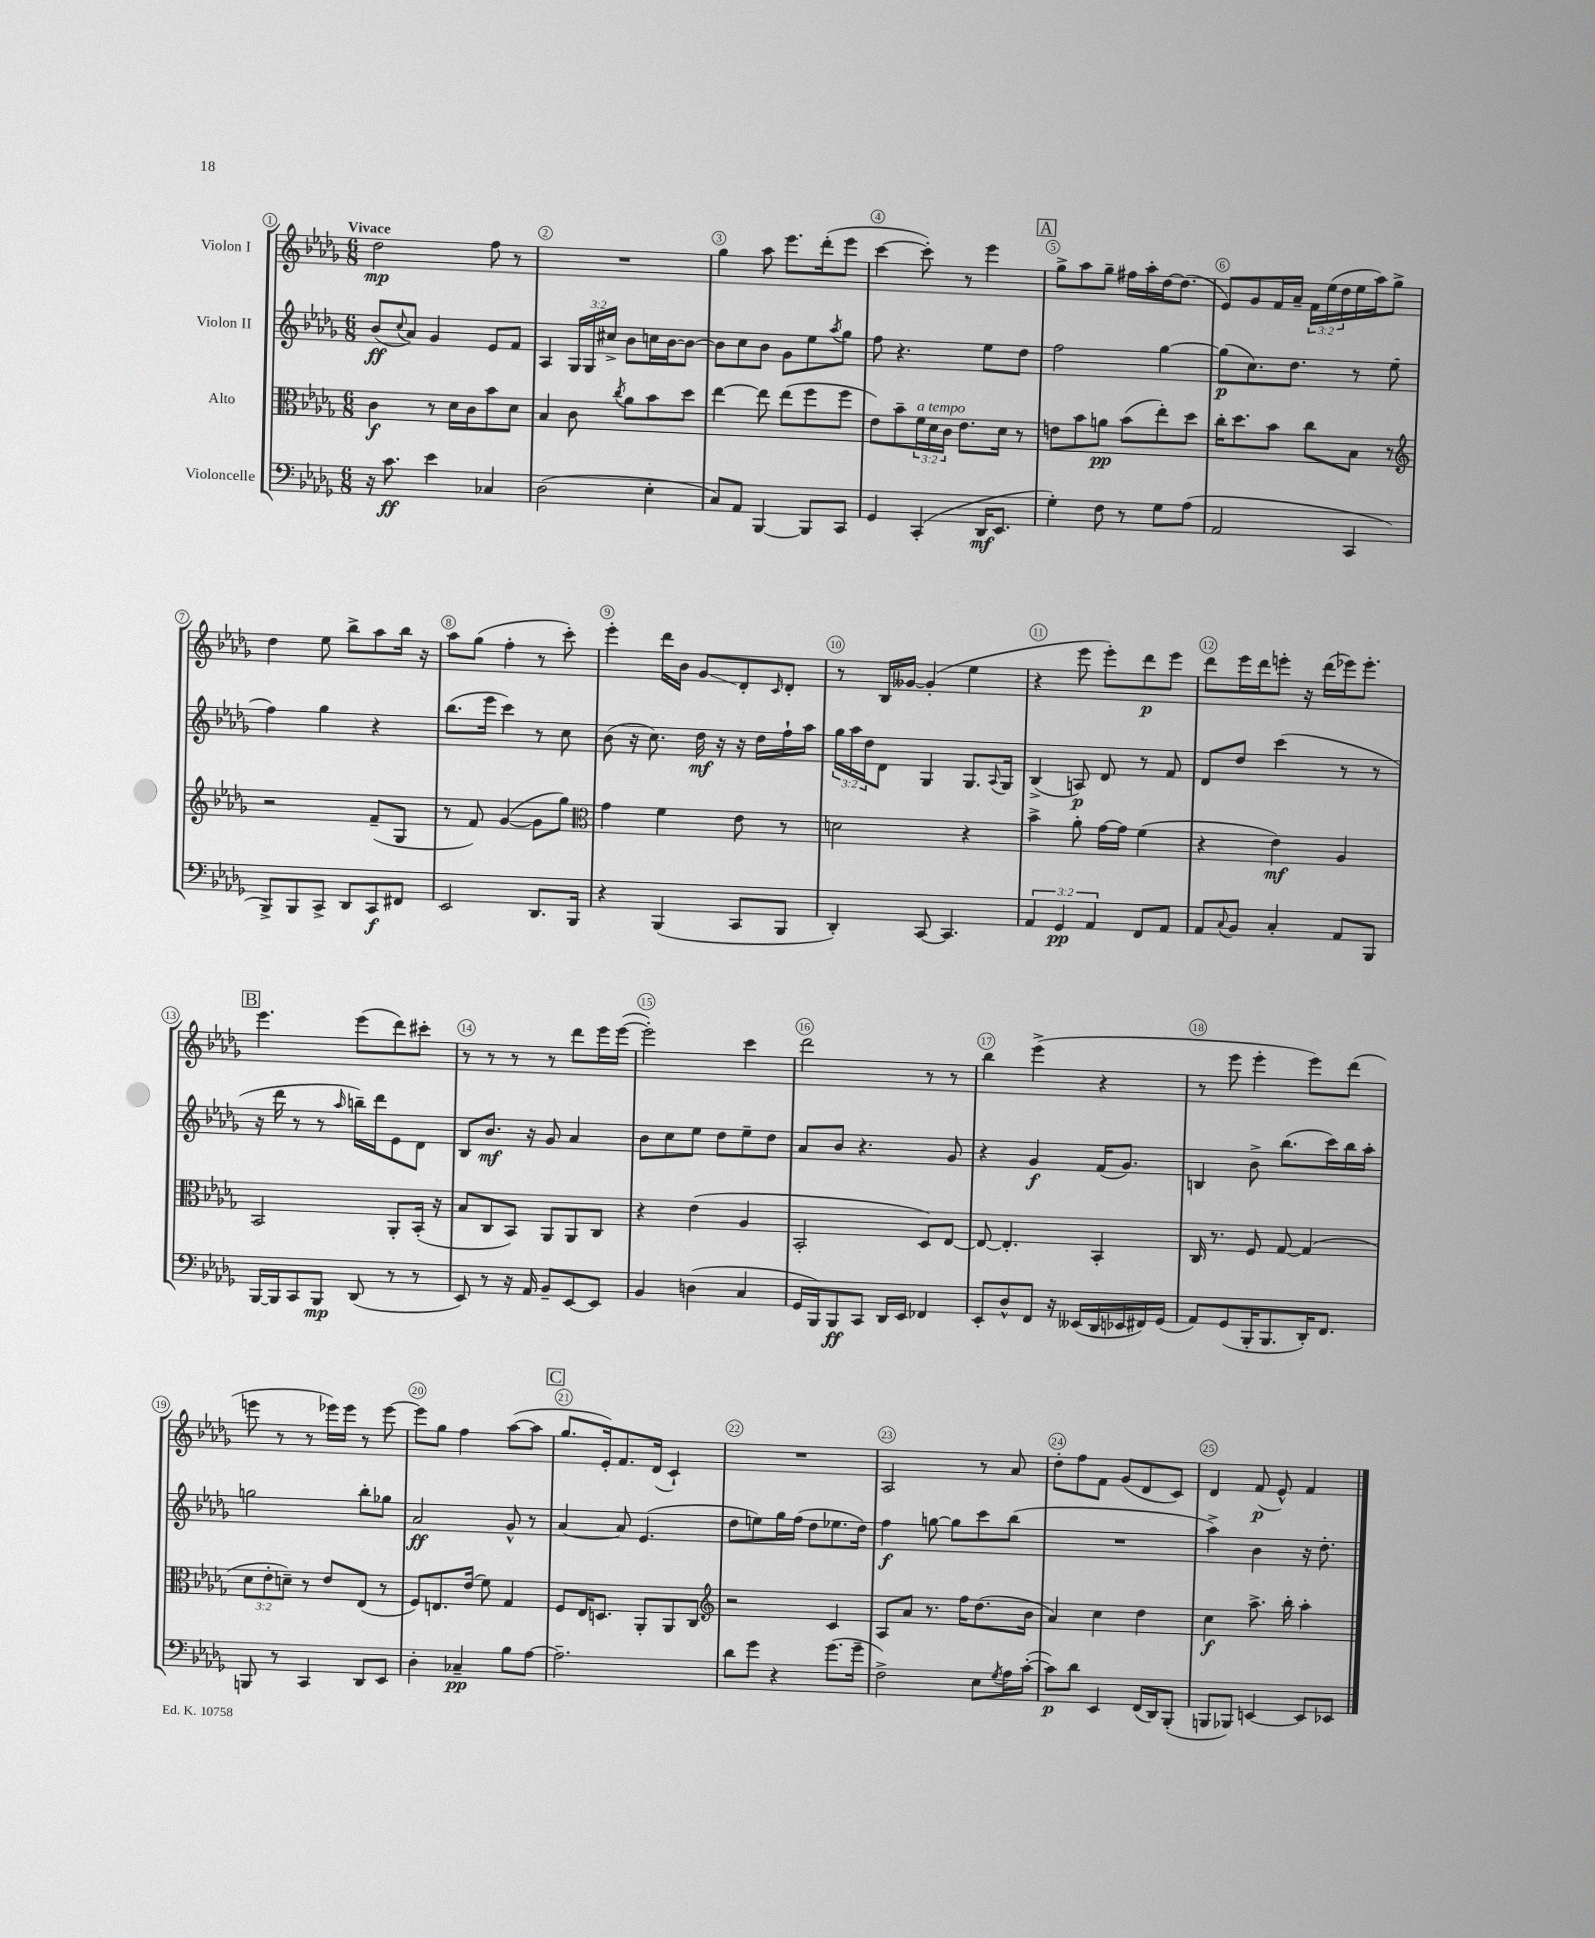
<<
\new StaffGroup <<
\new Staff = "s0" \with { instrumentName = "Violon I" } {
    \clef treble \key des \major \numericTimeSignature \time 6/8 \override Staff.TupletNumber.text = #tuplet-number::calc-fraction-text \tempo "Vivace"
    des''2\mp f''8 r8 |
    R2. |
    ges''4 aes''8 ees'''8. des'''16-.( ees'''8 |
    c'''4~ c'''8-.) r8 ees'''4 |
    \mark \markup { \box "A" } ges''8-> aes''8 ges''8-- fis''16 aes''16-. des''16~ des''8.( |
    ees'8) ges'8 f'16 aes'16-- \tuplet 3/2 { f'16 ees''16( des''16 } ees''16 aes''16) ges''8-> |
    des''4 ees''8 bes''8-> aes''8 bes''16 r16 |
    aes''8 ges''8( f''4-. r8 c'''8-.) |
    ees'''4-. des'''16 bes'16 ges'8\glissando des'8-. \grace { c'16 } des'8-. |
    r8 bes16 geses'16~ geses'4-.( ees''4 |
    r4 ees'''8 ees'''8-.) des'''8\p ees'''8 |
    des'''8 ees'''16 des'''16 e'''8-. r16 des'''16( ees'''16) ees'''8.-. |
    \mark \markup { \box "B" } ees'''4. ees'''8( des'''8) cis'''8-. |
    r8 r8 r8 r8 des'''8 ees'''16 ees'''16~( |
    ees'''2-.) c'''4 |
    des'''2 r8 r8 |
    bes''4 ees'''4->( r4 |
    r8 ees'''8 ees'''4-. ees'''8) des'''8( |
    e'''8 r8 r8 ees'''16) ees'''16 r8 ees'''8~ |
    ees'''8 ges''8 f''4 aes''8~( aes''8 |
    \mark \markup { \box "C" } ges''8. ees'16-.) f'8. des'16( c'4-!) |
    R2. |
    aes2 r8 aes'8 |
    des''8-. f''8 f'8 ges'8( des'8 c'8) |
    des'4 f'8\p( ees'8-^) f'4 \bar "|." |
}
\new Staff = "s1" \with { instrumentName = "Violon II" } {
    \clef treble \key des \major \numericTimeSignature \time 6/8 \override Staff.TupletNumber.text = #tuplet-number::calc-fraction-text
    bes'8\ff( \appoggiatura { c''8 } aes'8) ges'4 ees'8 f'8 |
    aes4 \tuplet 3/2 { ges16 ges16 cis''16-> } bes'8 c''16 bes'16~ bes'8~ |
    bes'8 c''8 bes'8 ges'8 ees''8 \acciaccatura { aes''8 } ges''8 |
    f''8 r4. ees''8 des''8 |
    \mark \markup { \box "A" } f''2 ges''4~ |
    ges''8\p( c''8.) des''8. r8 ees''8( |
    f''4) ges''4 r4 |
    bes''8.( ees'''16 c'''4) r8 c''8 |
    bes'8( r16 c''8.) des''16\mf r16 r16 des''16 f''16-! aes''16 |
    \tuplet 3/2 { ges''16 aes''16 des''16 } des'8 ges4 ges8. \appoggiatura { aes8 } ges16 |
    bes4->( a8\p) des'8 r8 f'8 |
    des'8 des''8 c'''4( r8 r8 |
    \mark \markup { \box "B" } r16 des'''16 r8 r8 \grace { aes''16 } b''16--) des'''16 ees'8 des'8 |
    bes8 bes'8.\mf r16 ges'8 aes'4 |
    bes'8 c''8 ees''8 des''8 ees''8-- des''8 |
    aes'8 bes'8 r4. ges'8 |
    r4 ges'4\f f'16( ges'8.) |
    b4 bes'8-> bes''8.( c'''16) bes''16 aes''16-. |
    g''2 bes''8-. ges''8 |
    aes'2\ff ges'8-^ r8 |
    \mark \markup { \box "C" } aes'4~ aes'8 ees'4.( |
    des''8 e''8) ges''16 f''16( des''8 ees''8. des''16) |
    f''4\f g''8~ g''8 c'''8 bes''8( |
    R2. |
    aes''4->) bes'4 r16 des''8.-. \bar "|." |
}
\new Staff = "s2" \with { instrumentName = "Alto" } {
    \clef alto \key des \major \numericTimeSignature \time 6/8 \override Staff.TupletNumber.text = #tuplet-number::calc-fraction-text
    c'4\f r8 des'16 c'16 bes'8 des'8 |
    bes4 c'8 \acciaccatura { c''8 } aes'8 bes'8 des''8 |
    ees''4~ ees''8 ees''8( f''8 f''8 |
    ees'8) bes'8-- \tuplet 3/2 { f'16^\markup { \italic "a tempo" } des'16 c'16 } ees'8. des'16 r8 |
    \mark \markup { \box "A" } e'8 bes'8 a'8\pp bes'8( ees''8-.) des''8 |
    c''16-. des''8. bes'8 c''8 bes8 r8 |
    \clef treble r2 f'8--( ges8 |
    r8 f'8) ges'4~( ges'8 ges''8) |
    \clef alto ges'4 f'4 ees'8 r8 |
    d'2 r4 |
    bes'4-> aes'8-. ges'16~ ges'16 f'4( |
    r4 ees'4\mf) aes4 |
    \mark \markup { \box "B" } bes,2 aes,8-. bes,16-.( r16 |
    bes8 c8 bes,8) aes,8 aes,8 c8 |
    r4 ees'4( aes4 |
    bes,2-. des8) ees8~ |
    ees8~ ees4.-. bes,4-. |
    c16 r8. f8 ges8~ ges4( |
    \tuplet 3/2 { des'8 ees'8-. d'8--) } r8 ees'8 ees8( r8 |
    f8) e8. ees'16( f'8) ges4 |
    \mark \markup { \box "C" } f8 ees16 d8. aes,8-. aes,8 c8 |
    \clef treble r2 c'4 |
    aes8 aes'8 r8. f''16 des''8.( bes'16 |
    aes'4) c''4 des''4 |
    c''4\f aes''8.-> bes''16-. aes''4-. \bar "|." |
}
\new Staff = "s3" \with { instrumentName = "Violoncelle" } {
    \clef bass \key des \major \numericTimeSignature \time 6/8 \override Staff.TupletNumber.text = #tuplet-number::calc-fraction-text
    r16 c'8.\ff ees'4 ces4 |
    des2( ees4-. |
    c8) aes,8 bes,,4~ bes,,8 c,8 |
    ges,4 c,4-.( des,16\mf ees,8. |
    \mark \markup { \box "A" } ges4-.) f8 r8 ges8 aes8( |
    aes,2 c,4 |
    bes,,8->) bes,,8 c,8-> des,8 c,8\f fis,8 |
    ees,2 des,8. bes,,16 |
    r4 bes,,4( c,8 bes,,8 |
    des,4-.) c,8~ c,4. |
    \tuplet 3/2 { aes,4 ges,4\pp aes,4 } f,8 aes,8 |
    aes,8 \appoggiatura { c8 } bes,8 c4-. aes,8 bes,,8 |
    \mark \markup { \box "B" } bes,,16~ bes,,16 c,8 bes,,8\mp des,8( r8 r8 |
    ees,8) r8 r16 aes,16 bes,8-- ees,8~ ees,8 |
    bes,4 d4( c4 |
    ges,16 bes,,16) bes,,8\ff c,8 des,16 ees,16 fes,4 |
    ees,8-. des8-^ f,8 r16 eeses,16( des,16 ees,16 fis,16) ges,16( |
    aes,8) ges,8( bes,,16-. bes,,8. des,16-.) f,8. |
    b,,8 r8 c,4 des,8 ees,8 |
    des4-. ces4--\pp bes8 aes8~ |
    \mark \markup { \box "C" } aes2.-- |
    des'8 ges'8 r4 ges'8.( ges'16-- |
    f2->) ees8 \acciaccatura { ges8 } aes16 c'16~-.( |
    c'8\p) des'8 ees,4 f,16( des,16) bes,,8-.( |
    b,,8 bes,,8) e,4~ e,8 ees,8 \bar "|." |
}
>>
>>
\layout { \context { \Score \override BarNumber.break-visibility = ##(#f #t #t) barNumberVisibility = #all-bar-numbers-visible \override BarNumber.stencil = #(make-stencil-circler 0.1 0.3 ly:text-interface::print) } }
